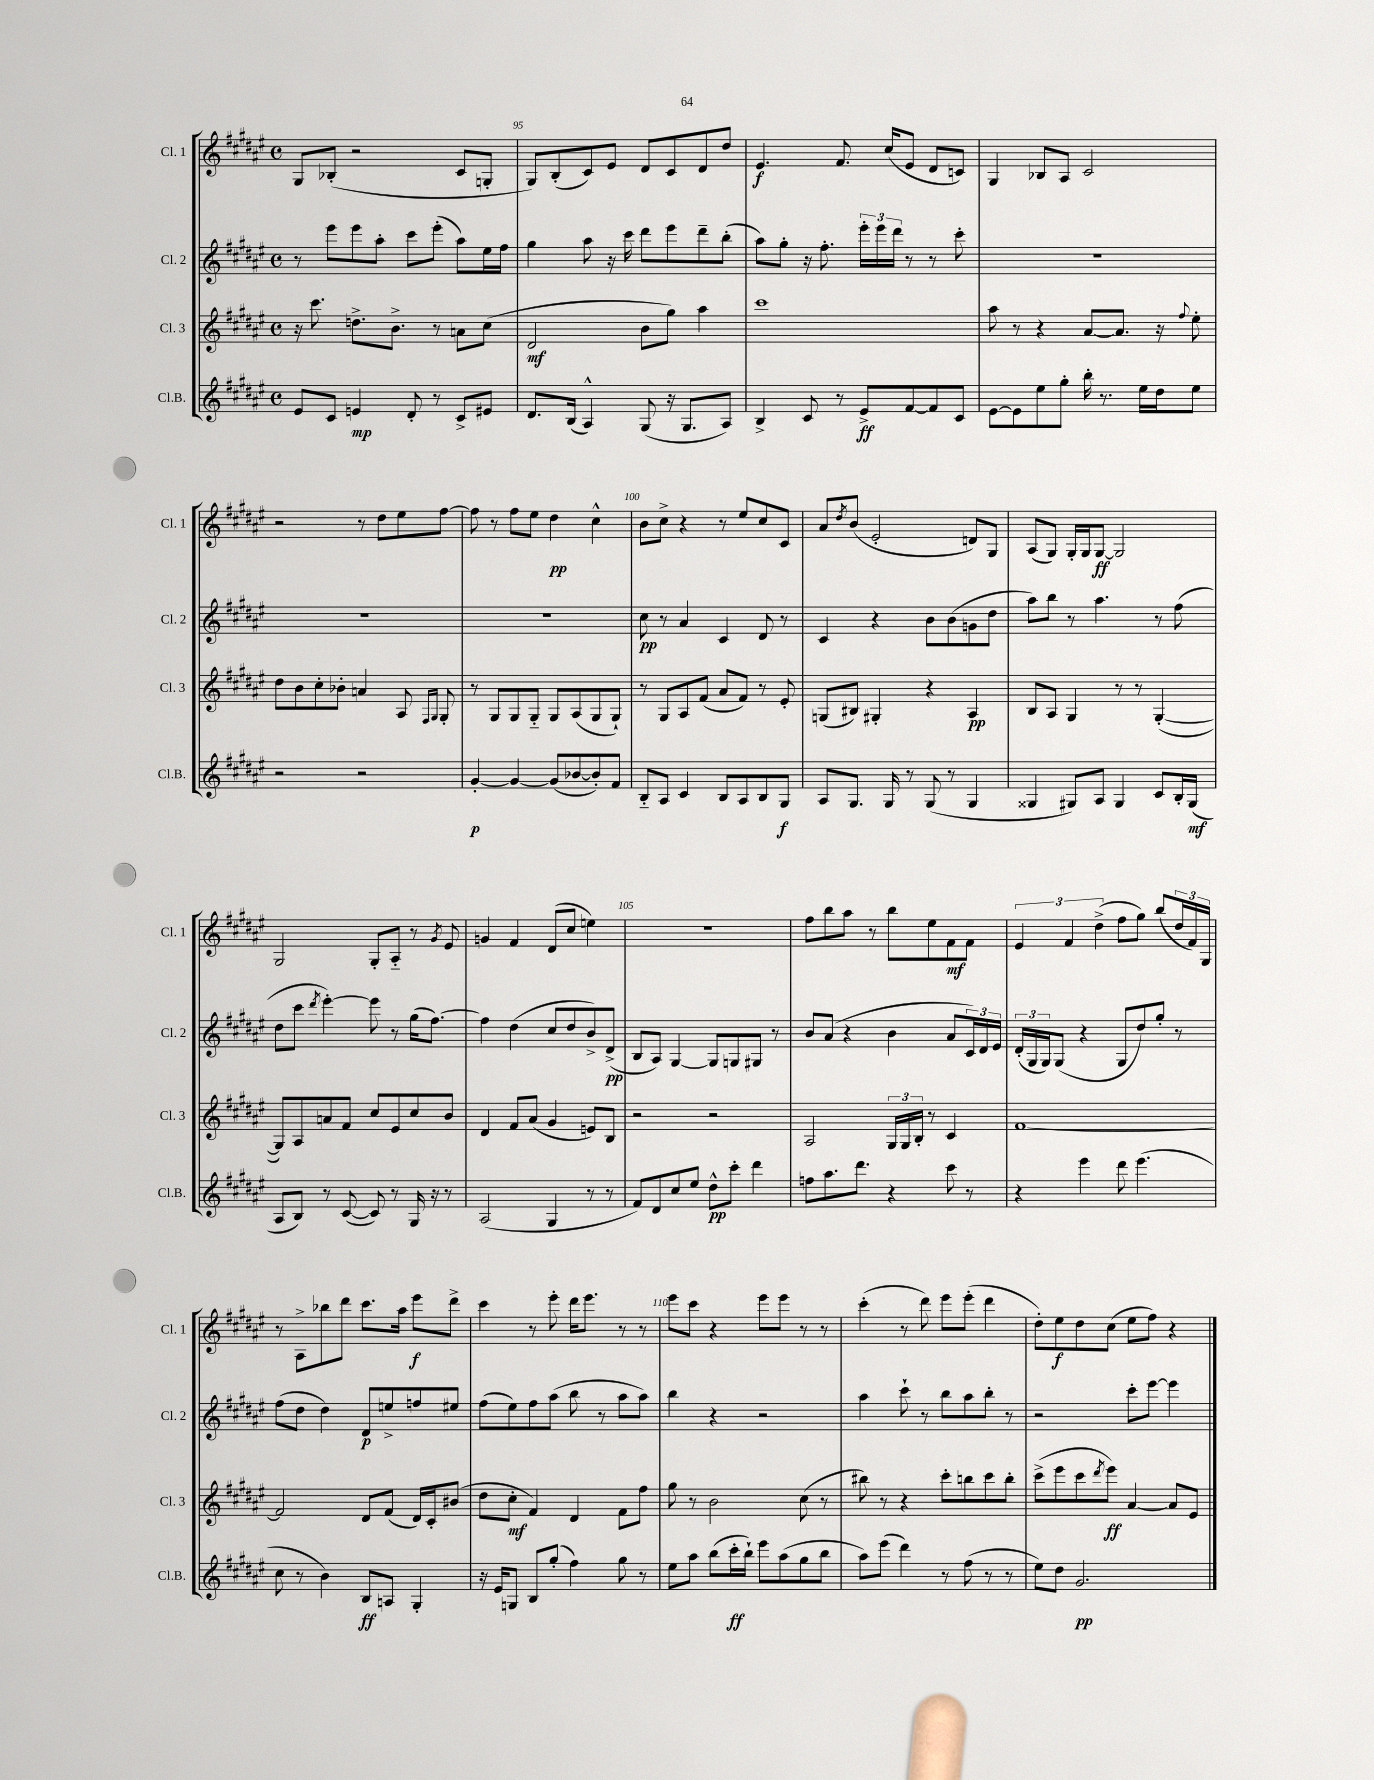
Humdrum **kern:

**kern	**dynam	**kern	**dynam	**kern	**dynam	**kern	**dynam
*part4	*part4	*part3	*part3	*part2	*part2	*part1	*part1
*staff4	*staff4	*staff3	*staff3	*staff2	*staff2	*staff1	*staff1
*I"Cl.B.	*	*I"Cl. 3	*	*I"Cl. 2	*	*I"Cl. 1	*
*I'Cl.B.	*	*I'Cl. 3	*	*I'Cl. 2	*	*I'Cl. 1	*
*clefG2	*	*clefG2	*	*clefG2	*	*clefG2	*
*k[f#c#g#d#a#e#]	*	*k[f#c#g#d#a#e#]	*	*k[f#c#g#d#a#e#]	*	*k[f#c#g#d#a#e#]	*
*M4/4	*	*M4/4	*	*M4/4	*	*M4/4	*
*met(c)	*	*met(c)	*	*met(c)	*	*met(c)	*
=94	=94	=94	=94	=94	=94	=94	=94
8e#/L	.	16r	.	8r	.	8G#/L	.
.	.	8.ccc#\	.	.	.	.	.
8c#/J	.	.	.	8eee#\L	.	(8B-X'/J	.
4en/	mp	8.ddn^\L	.	8eee#\	.	2r	.
.	.	.	.	8aa#'\J	.	.	.
.	.	8.b^\J	.	.	.	.	.
8d#'/	.	.	.	8ccc#\L	.	.	.
8r	.	8r	.	(8eee#'\J	.	.	.
8c#^/L	.	8an\L	.	8aa#\L)	.	8c#/L	.
8e#X/J	.	(8cc#\J	.	16ee#\L	.	8Gn'/J	.
.	.	.	.	16ff#\JJ	.	.	.
=95	=95	=95	=95	=95	=95	=95	=95
8.d#/L	.	2d#/	mf	4gg#\	.	8G#/L)	.
.	.	.	.	.	.	(8B'/	.
(16B/Jk	.	.	.	.	.	.	.
4A#^^/)	.	.	.	8aa#\	.	8c#/)	.
.	.	.	.	16r	.	8e#/J	.
.	.	.	.	16ccc#\	.	.	.
(8G#/	.	8b\L	.	8ddd#\L	.	8d#/L	.
16r	.	8gg#\J)	.	8eee#\	.	8c#/	.
8.G#/L	.	.	.	.	.	.	.
.	.	4aa#\	.	8ddd#~\	.	8d#/	.
8A#/J)	.	.	.	(8bb'\J	.	8dd#/J	.
=96	=96	=96	=96	=96	=96	=96	=96
4B^/	.	1ccc#	.	8aa#\L)	.	4.e#/	f
.	.	.	.	8gg#'\J	.	.	.
8c#/	.	.	.	16r	.	.	.
.	.	.	.	8.ff#'\	.	.	.
8r	.	.	.	.	.	8.f#/	.
8e#^/L	ff	.	.	24eee#'\LL	.	.	.
.	.	.	.	24eee#\	.	.	.
.	.	.	.	.	.	(16cc#/KL	.
.	.	.	.	24ddd#\JJ	.	.	.
[8f#/	.	.	.	8r	.	8e#/J	.
8f#/]	.	.	.	8r	.	8d#/L	.
8c#/J	.	.	.	8ccc#'\	.	8cn/J)	.
=97	=97	=97	=97	=97	=97	=97	=97
[8e#\L	.	8aa#\	.	1r	.	4G#/	.
8e#\]	.	8r	.	.	.	.	.
8ee#\	.	4r	.	.	.	8B-X/L	.
8gg#'\J	.	.	.	.	.	8A#/J	.
16bb'\	.	[8a#/L	.	.	.	2c#/	.
8.r	.	.	.	.	.	.	.
.	.	8.a#/J]	.	.	.	.	.
16ee#\LL	.	.	.	.	.	.	.
16dd#\J	.	16r	.	.	.	.	.
.	.	8qqff#/	.	.	.	.	.
8ee#\J	.	8ee#'\	.	.	.	.	.
!!LO:LB:g=z
=98	=98	=98	=98	=98	=98	=98	=98
2r	.	8dd#\L	.	1r	.	2r	.
.	.	8b\	.	.	.	.	.
.	.	8cc#'\	.	.	.	.	.
.	.	8b-X'\J	.	.	.	.	.
2r	.	4an/	.	.	.	8r	.
.	.	.	.	.	.	8dd#\L	.
.	.	8A#/	.	.	.	8ee#\	.
.	.	16qqF#/LL	.	.	.	.	.
.	.	16qqG#/JJ	.	.	.	.	.
.	.	8G#'/	.	.	.	[8ff#\J	.
=99	=99	=99	=99	=99	=99	=99	=99
[4g#'/	p	8r	.	1r	.	8ff#\]	.
.	.	8G#/L	.	.	.	8r	.
4g#/_	.	8G#/	.	.	.	8ff#\L	.
.	.	8G#/J	.	.	.	8ee#\J	.
(8g#/L]	.	8G#/L	.	.	.	4dd#\	pp
[8b-X/	.	(8A#/	.	.	.	.	.
8b-'/])	.	8G#/	.	.	.	4cc#^^\	.
8f#/J	.	8G#`/J)	.	.	.	.	.
=100	=100	=100	=100	=100	=100	=100	=100
8B/L	.	8r	.	8cc#\	pp	8b\L	.
8A#/J	.	8G#/L	.	8r	.	8cc#^\J	.
4c#/	.	8A#/	.	4a#/	.	4r	.
.	.	(8f#/J	.	.	.	.	.
8B/L	.	8a#/L	.	4c#/	.	8r	.
8A#/	.	8f#/J)	.	.	.	8ee#/L	.
8B/	.	8r	.	8d#/	.	8cc#/	.
8G#/J	f	8e#'/	.	8r	.	8c#/J	.
=101	=101	=101	=101	=101	=101	=101	=101
8A#/L	.	(8Gn/L	.	4c#/	.	8a#/L	.
.	.	.	.	.	.	8qdd#/	.
8.G#/J	.	8B#X/J)	.	.	.	(8b/J	.
.	.	4G#X'/	.	4r	.	2e#'/	.
16G#/	.	.	.	.	.	.	.
8r	.	.	.	.	.	.	.
(8G#/	.	4r	.	8b\L	.	.	.
8r	.	.	.	(8b\	.	.	.
4G#/	.	4A#/	pp	8gn\	.	8dn/L)	.
.	.	.	.	8dd#\J	.	8G#/J	.
=102	=102	=102	=102	=102	=102	=102	=102
4G##X/	.	8B/L	.	8aa#\L)	.	(8A#/L	.
.	.	8A#/J	.	8bb\J	.	8G#/J)	.
8G#X/L)	.	4G#/	.	8r	.	16G#'/LL	.
.	.	.	.	.	.	16G#/J	.
8A#/J	.	.	.	4.aa#\	.	[8G#/J	ff
4G#/	.	8r	.	.	.	2G#/]	.
.	.	8r	.	.	.	.	.
8c#/L	.	([4G#'/	.	8r	.	.	.
16B'/L	.	.	.	(8ff#\	.	.	.
(16G#/JJ	mf	.	.	.	.	.	.
!!LO:LB:g=z
=103	=103	=103	=103	=103	=103	=103	=103
8A#/L	.	8G#/L])	.	8dd#\L	.	2G#/	.
8B/J)	.	8A#/	.	8ccc#\J	.	.	.
.	.	.	.	8qddd#/	.	.	.
8r	.	8an/	.	[4eee#'\)	.	.	.
([8c#/	.	8f#/J	.	.	.	.	.
8c#/])	.	8cc#/L	.	8eee#\]	.	8G#'/L	.
8r	.	8e#/	.	8r	.	8A#/J	.
16G#/	.	8cc#/	.	(16gg#\KL	.	8r	.
16r	.	.	.	[8.ff#\J)	.	.	.
.	.	.	.	.	.	8qg#/	.
8r	.	8b/J	.	.	.	8e#/	.
=104	=104	=104	=104	=104	=104	=104	=104
(2A#/	.	4d#/	.	4ff#\]	.	4gn/	.
.	.	8f#/L	.	(4dd#\	.	4f#/	.
.	.	(8a#/J	.	.	.	.	.
4G#/	.	4g#/	.	8cc#/L	.	(8d#/L	.
.	.	.	.	8dd#/	.	8cc#/J	.
8r	.	8en/L)	.	8b^/)	.	4een\)	.
8r	.	8B/J	.	(8d#^/J	pp	.	.
=105	=105	=105	=105	=105	=105	=105	=105
8f#/L)	.	2r	.	8B/L	.	1r	.
8d#/	.	.	.	8A#/J)	.	.	.
8cc#/	.	.	.	[4G#/	.	.	.
8ee#/J	.	.	.	.	.	.	.
8dd#^^\L	pp	2r	.	8G#/L]	.	.	.
8ccc#'\J	.	.	.	8Gn/	.	.	.
4ddd#\	.	.	.	8G#X/J	.	.	.
.	.	.	.	8r	.	.	.
=106	=106	=106	=106	=106	=106	=106	=106
8ffn\L	.	2A#/	.	8b/L	.	8ff#\L	.
8.aa#\	.	.	.	(8a#/J	.	8bb\	.
.	.	.	.	4r	.	8aa#\J	.
8.ddd#\J	.	.	.	.	.	.	.
.	.	.	.	.	.	8r	.
4r	.	24G#/LL	.	4b\	.	8bb\L	.
.	.	24G#/	.	.	.	.	.
.	.	24B'/JJ	.	.	.	.	.
.	.	8r	.	.	.	8ee#\	.
8ccc#\	.	4c#/	.	8a#/L	.	8f#\	mf
8r	.	.	.	24c#/L)	.	8f#\J	.
.	.	.	.	24d#/	.	.	.
.	.	.	.	24e#/JJ	.	.	.
=107	=107	=107	=107	=107	=107	=107	=107
4r	.	[1f#	.	(24d#'/LL	.	6e#/	.
.	.	.	.	24G#/	.	.	.
.	.	.	.	24G#/J)	.	.	.
.	.	.	.	(8G#/J	.	.	.
.	.	.	.	.	.	6f#/	.
4eee#\	.	.	.	4r	.	.	.
.	.	.	.	.	.	(6dd#^\	.
8ddd#\	.	.	.	8G#/L	.	8ff#\L	.
(4.eee#\	.	.	.	8dd#/)	.	8gg#\J)	.
.	.	.	.	8gg#'/J	.	(8bb/L	.
.	.	.	.	8r	.	24dd#/L	.
.	.	.	.	.	.	24f#/)	.
.	.	.	.	.	.	24G#/JJ	.
!!LO:LB:g=z
=108	=108	=108	=108	=108	=108	=108	=108
8cc#\	.	2f#/]	.	(8ff#\L	.	8r	.
8r	.	.	.	8dd#\J	.	8A#^\L	.
4b\)	.	.	.	4dd#\)	.	8bb-X\	.
.	.	.	.	.	.	8ddd#\J	.
8B/L	ff	8d#/L	.	8d#/L	p	8.ccc#\L	.
8An/J	.	(8f#/J	.	8een^/	.	.	.
.	.	.	.	.	.	16aa#\Jk	.
4G#'/	.	16d#/LL)	.	8ffn/	.	8eee#\L	f
.	.	16c#'/J	.	.	.	.	.
.	.	(8b#X/J	.	8ee#X/J	.	8ddd#^\J	.
=109	=109	=109	=109	=109	=109	=109	=109
16r	.	8dd#\L	.	(8ff#\L	.	4ccc#\	.
16e#/KL	.	.	.	.	.	.	.
8Gn/J	.	8cc#'\J	mf	8ee#\)	.	.	.
8B/L	.	4f#/)	.	8ff#\	.	8r	.
(8gg#'/J	.	.	.	(8aa#\J	.	8eee#'\	.
4ff#\)	.	4d#/	.	8bb\	.	16ddd#\KL	.
.	.	.	.	.	.	8.eee#\J	.
.	.	.	.	8r	.	.	.
8gg#\	.	8f#\L	.	8aa#\L	.	8r	.
8r	.	8ff#\J	.	8aa#\J)	.	8r	.
=110	=110	=110	=110	=110	=110	=110	=110
8ee#\L	.	8gg#\	.	4bb\	.	8eee#\L	.
8aa#\J	.	8r	.	.	.	8ccc#\J	.
(8bb\L	.	2b\	.	4r	.	4r	.
16ccc#'\L	ff	.	.	.	.	.	.
16bb`\JJ)	.	.	.	.	.	.	.
8eee#\L	.	.	.	2r	.	8eee#\L	.
(8aa#\	.	.	.	.	.	8eee#\J	.
8gg#\	.	(8cc#\	.	.	.	8r	.
8bb\J	.	8r	.	.	.	8r	.
=111	=111	=111	=111	=111	=111	=111	=111
8aa#\L)	.	8bb#X\)	.	4aa#\	.	(4ccc#'\	.
(8eee#\J	.	8r	.	.	.	.	.
4ddd#\)	.	4r	.	8ccc#`\	.	8r	.
.	.	.	.	8r	.	8ddd#\)	.
8r	.	8ccc#'\L	.	8bb\L	.	8eee#\L	.
(8ff#\	.	8bbn\	.	8aa#\	.	(8eee#'\J	.
8r	.	8ccc#\	.	8bb'\J	.	4ddd#\	.
8r	.	8bb'\J	.	8r	.	.	.
=112	=112	=112	=112	=112	=112	=112	=112
8ee#\L)	.	(8ccc#^\L	.	2r	.	8dd#'\L)	.
8dd#\J	.	8eee#\	.	.	.	8ee#\	f
2.g#/	pp	8ccc#\	.	.	.	8dd#\	.
.	.	8qddd#/	.	.	.	.	.
.	.	8eee#\J)	ff	.	.	(8cc#\J	.
.	.	[4a#/	.	8ccc#'\L	.	8ee#\L	.
.	.	.	.	[8eee#\J	.	8ff#\J)	.
.	.	8a#/L]	.	4eee#\]	.	4r	.
.	.	8e#/J	.	.	.	.	.
==	==	==	==	==	==	==	==
*-	*-	*-	*-	*-	*-	*-	*-
